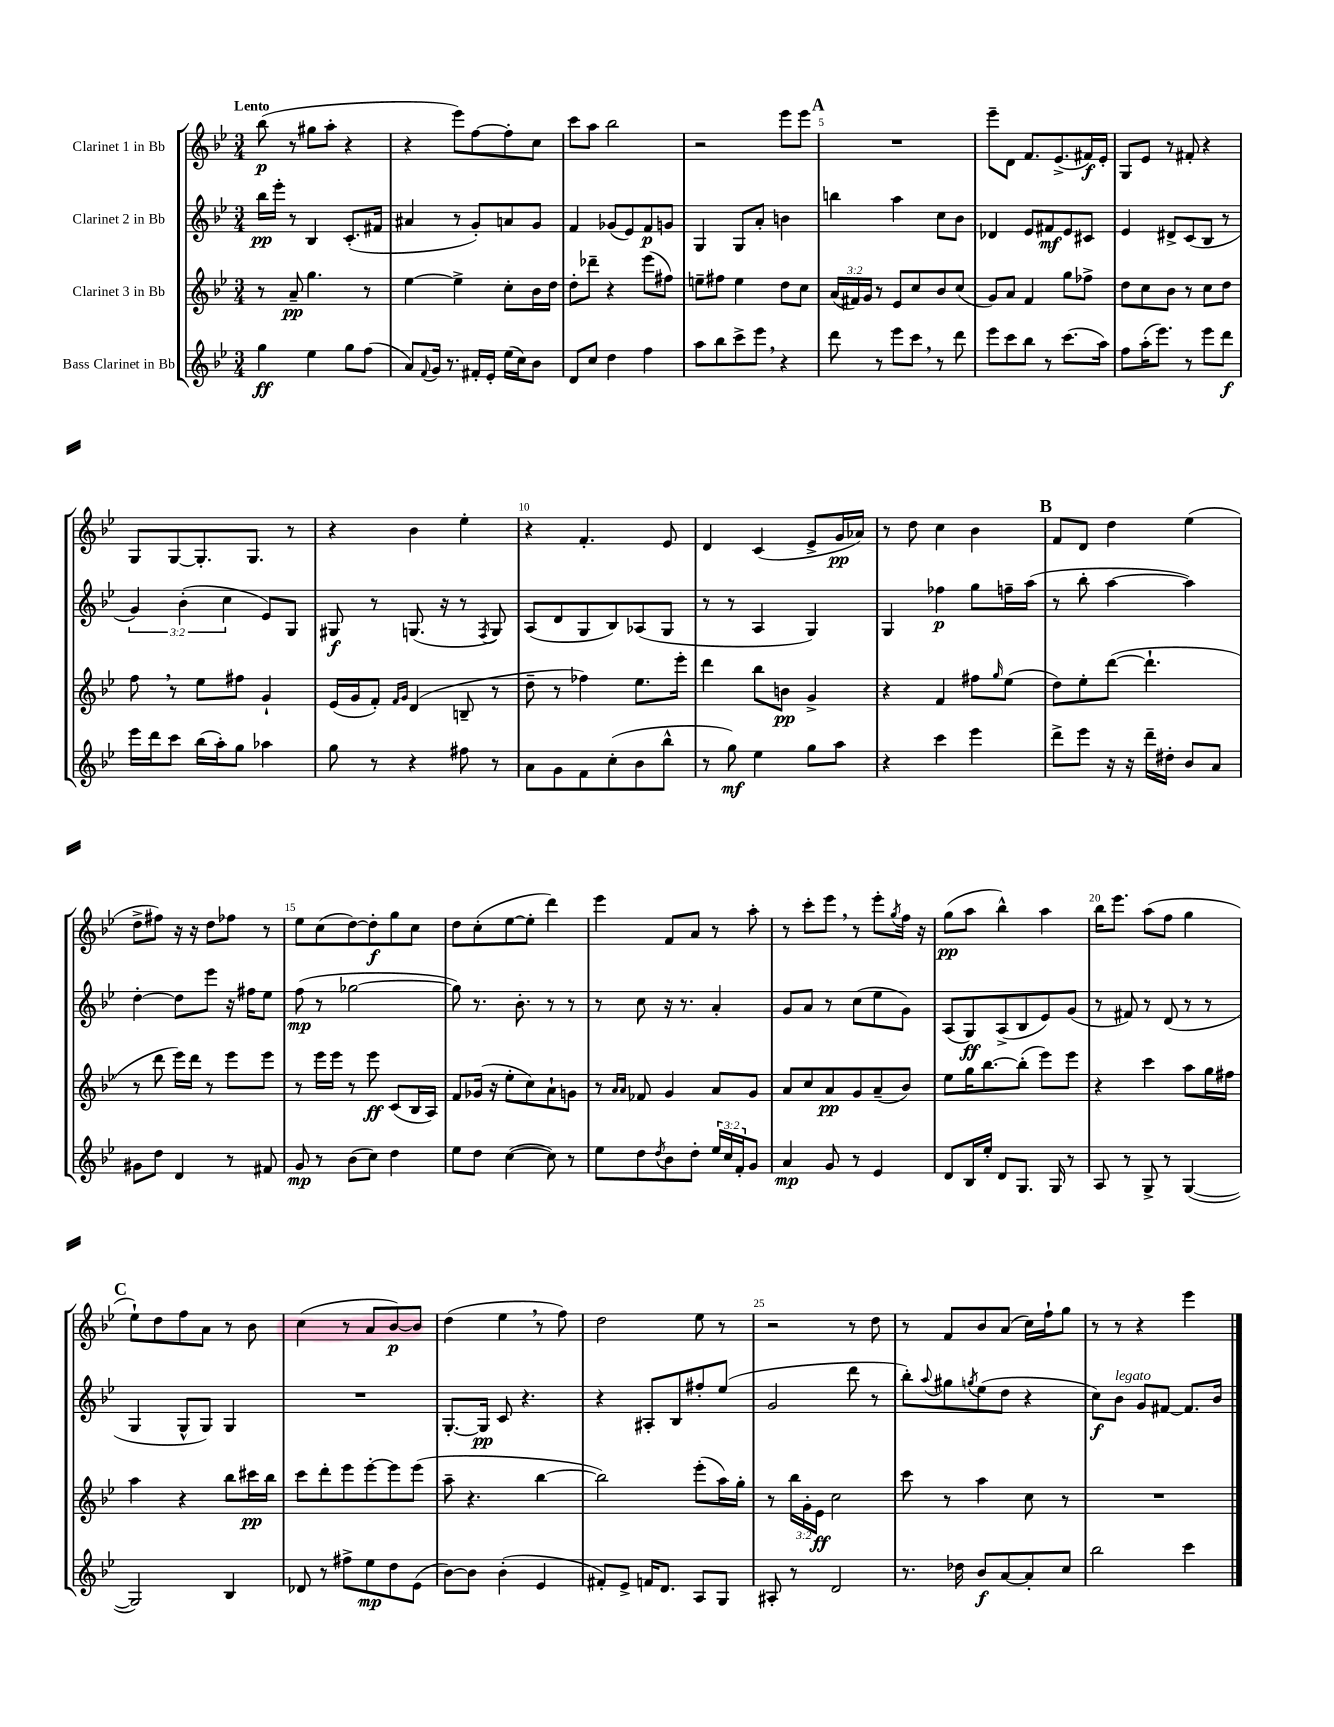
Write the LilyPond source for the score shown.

<<
\new StaffGroup <<
\new Staff = "s0" \with { instrumentName = "Clarinet 1 in Bb" } {
    \clef treble \key bes \major \numericTimeSignature \time 3/4 \tempo "Lento"
    bes''8\p( r8 gis''8 a''8-. r4 |
    r4 ees'''8) f''8~ f''8-. c''8 |
    c'''8 a''8 bes''2 |
    r2 ees'''8 ees'''8 |
    \mark \markup { \bold "A" } R2. |
    ees'''8-- d'8 f'8. ees'8.->( fis'16\f) ees'16-. |
    g8 ees'8 r8 fis'8-. r4 |
    g8 g8~ g8.-. g8. r8 |
    r4 bes'4 ees''4-. |
    r4 f'4.-. ees'8 |
    d'4 c'4( ees'8-> g'16\pp aes'16) |
    r8 d''8 c''4 bes'4 |
    \mark \markup { \bold "B" } f'8 d'8 d''4 ees''4( |
    d''8-> fis''8) r16 r16 d''8 fes''8 r8 |
    ees''8 c''8( d''8~) d''8-.\f g''8 c''8 |
    d''8 c''8-.( ees''8~ ees''8-. d'''4) |
    ees'''4 f'8 a'8 r8 a''8-. |
    r8 c'''8-. ees'''8 \breathe r8 ees'''8-. \acciaccatura { g''8 } f''16 r16 |
    g''8\pp( a''8 bes''4-^) a''4 |
    bes''16 ees'''8. a''8( f''8 g''4 |
    \mark \markup { \bold "C" } ees''8-!) d''8 f''8 a'8 r8 bes'8 |
    c''4( r8 a'8 bes'8~\p) bes'8 |
    d''4( ees''4 \breathe r8 f''8) |
    d''2 ees''8 r8 |
    r2 r8 d''8 |
    r8 f'8 bes'8 a'8( c''16) f''16-! g''8 |
    r8 r8 r4 ees'''4 \bar "|." |
}
\new Staff = "s1" \with { instrumentName = "Clarinet 2 in Bb" } {
    \clef treble \key bes \major \numericTimeSignature \time 3/4 \override Staff.TupletNumber.text = #tuplet-number::calc-fraction-text
    bes''16\pp ees'''16-. r8 bes4 c'8.-.( fis'16 |
    ais'4 r8 g'8-.) a'8 g'8 |
    f'4 ges'8( ees'8) f'8\p g'8 |
    g4 g8 a'8-. b'4 |
    \mark \markup { \bold "A" } b''4 a''4 c''8 bes'8 |
    des'4 ees'8 fis'8\mf ees'8 cis'8 |
    ees'4 dis'8-> c'8( bes8 r8 |
    \tuplet 3/2 { g'4) bes'4-.( c''4 } ees'8) g8 |
    gis8\f r8 g8.( r16 r8 \acciaccatura { f8 } g8) |
    a8( d'8 g8 bes8) aes8( g8 |
    r8 r8 a4 g4) |
    g4 fes''4\p g''8 f''16-- a''16( |
    \mark \markup { \bold "B" } r8 bes''8-. a''4~ a''4) |
    d''4~-. d''8 ees'''8 r16 fis''16 ees''8 |
    f''8\mp( r8 ges''2~ |
    ges''8) r8. bes'8.-. r8 r8 |
    r8 c''8 r16 r8. a'4-. |
    g'8 a'8 r8 c''8( ees''8 g'8) |
    a8( g8\ff) a8->( bes8 ees'8) g'8( |
    r8 fis'8) r8 d'8( r8 r8 |
    \mark \markup { \bold "C" } g4 g8-^ g8) g4 |
    R2. |
    g8.~-. g16\pp c'8 r4. |
    r4 ais8-. bes8 fis''8-. ees''8( |
    g'2 d'''8 r8 |
    bes''8-.) \appoggiatura { a''8 } gis''8 \acciaccatura { g''8 } ees''8( d''8 r4 |
    c''8\f) bes'8^\markup { \italic "legato" } g'8 fis'8~ fis'8. bes'16 \bar "|." |
}
\new Staff = "s2" \with { instrumentName = "Clarinet 3 in Bb" } {
    \clef treble \key bes \major \numericTimeSignature \time 3/4 \override Staff.TupletNumber.text = #tuplet-number::calc-fraction-text
    r8 a'8--\pp g''4. r8 |
    ees''4~ ees''4-> c''8-. bes'16 d''16 |
    d''8-. des'''8-- r4 ees'''8( fis''8) |
    e''8-- fis''8 e''4 d''8 c''8 |
    \mark \markup { \bold "A" } \tuplet 3/2 { a'16( fis'16) g'16 } r8 ees'8 c''8 bes'8 c''8( |
    g'8) a'8 f'4 g''8 fes''8-> |
    d''8 c''8 bes'8 r8 c''8 d''8 |
    f''8 \breathe r8 ees''8 fis''8 g'4-! |
    ees'16( g'16 f'8-.) \grace { f'16 g'16 } d'4( b8-- r8 |
    d''8-- r8 fes''4) ees''8. ees'''16-. |
    d'''4 bes''8 b'8\pp g'4-> |
    r4 f'4 fis''8 \grace { g''16 } ees''8( |
    \mark \markup { \bold "B" } d''8) ees''8-. d'''8~( d'''4.-! |
    r8 d'''8 ees'''16) d'''16 r8 ees'''8 ees'''8 |
    r8 ees'''16 ees'''16 r8 ees'''8\ff c'8( bes16 a16) |
    f'8 ges'16( r16 ees''8-. c''8) a'8-! g'8 |
    r8 \grace { a'16 a'16 } fes'8 g'4 a'8 g'8 |
    a'8 c''8 a'8\pp g'8 a'8--( bes'8) |
    ees''8 g''16 bes''8.~ bes''8-.( ees'''8) ees'''8 |
    r4 c'''4 a''8 g''16 fis''16 |
    \mark \markup { \bold "C" } a''4 r4 bes''8 cis'''16\pp bes''16 |
    c'''8 d'''8-. ees'''8 ees'''8~-. ees'''8 ees'''8( |
    a''8-- r4. bes''4~ |
    bes''2) ees'''8-.( a''16) g''16-. |
    r8 \tuplet 3/2 { bes''16 g'16-. ees'16\ff } c''2 |
    c'''8 r8 a''4 c''8 r8 |
    R2. \bar "|." |
}
\new Staff = "s3" \with { instrumentName = "Bass Clarinet in Bb" } {
    \clef treble \key bes \major \numericTimeSignature \time 3/4 \override Staff.TupletNumber.text = #tuplet-number::calc-fraction-text
    g''4\ff ees''4 g''8 f''8( |
    a'8) \appoggiatura { f'8 } g'16 r8. fis'16-. ees'16-. ees''16( c''16) bes'8 |
    d'8 c''8 d''4 f''4 |
    a''8 bes''8 c'''8-> ees'''8 \breathe r4 |
    \mark \markup { \bold "A" } d'''8 r8 ees'''8 c'''8 \breathe r8 d'''8 |
    ees'''8 c'''8 bes''8 r8 c'''8.( a''16) |
    f''8 a''16-.( ees'''8.) r8 ees'''8 d'''8\f |
    ees'''16 d'''16 c'''8 bes''16( a''16-.) g''8 aes''4 |
    g''8 r8 r4 fis''8 r8 |
    a'8 g'8 f'8 c''8-.( bes'8 bes''8-^ |
    r8 g''8\mf) ees''4 g''8 a''8 |
    r4 c'''4 ees'''4 |
    \mark \markup { \bold "B" } d'''8-> ees'''8 r16 r16 d'''16-- dis''16-. bes'8 a'8 |
    gis'8 d''8 d'4 r8 fis'8 |
    g'8\mp r8 bes'8( c''8) d''4 |
    ees''8 d''8 c''4~( c''8) r8 |
    ees''8 d''8 \acciaccatura { d''8 } bes'8 d''8-. \tuplet 3/2 { ees''16 c''16 f'16-. } g'8 |
    a'4\mp g'8 r8 ees'4 |
    d'8 bes16 ees''16-. d'8 g8. g16 r8 |
    a8 r8 g8-> r8 g4~( |
    \mark \markup { \bold "C" } g2) bes4 |
    des'8 r8 fis''8-> ees''8\mp d''8 ees'8( |
    bes'8~) bes'8 bes'4-.( ees'4 |
    fis'8-.) ees'8-> f'16 d'8. a8 g8 |
    ais8-. r8 d'2 |
    r8. des''16 bes'8\f a'8~ a'8-. c''8 |
    bes''2 c'''4 \bar "|." |
}
>>
>>
\layout { \context { \Score \override BarNumber.break-visibility = ##(#f #t #t) barNumberVisibility = #(every-nth-bar-number-visible 5) } }
